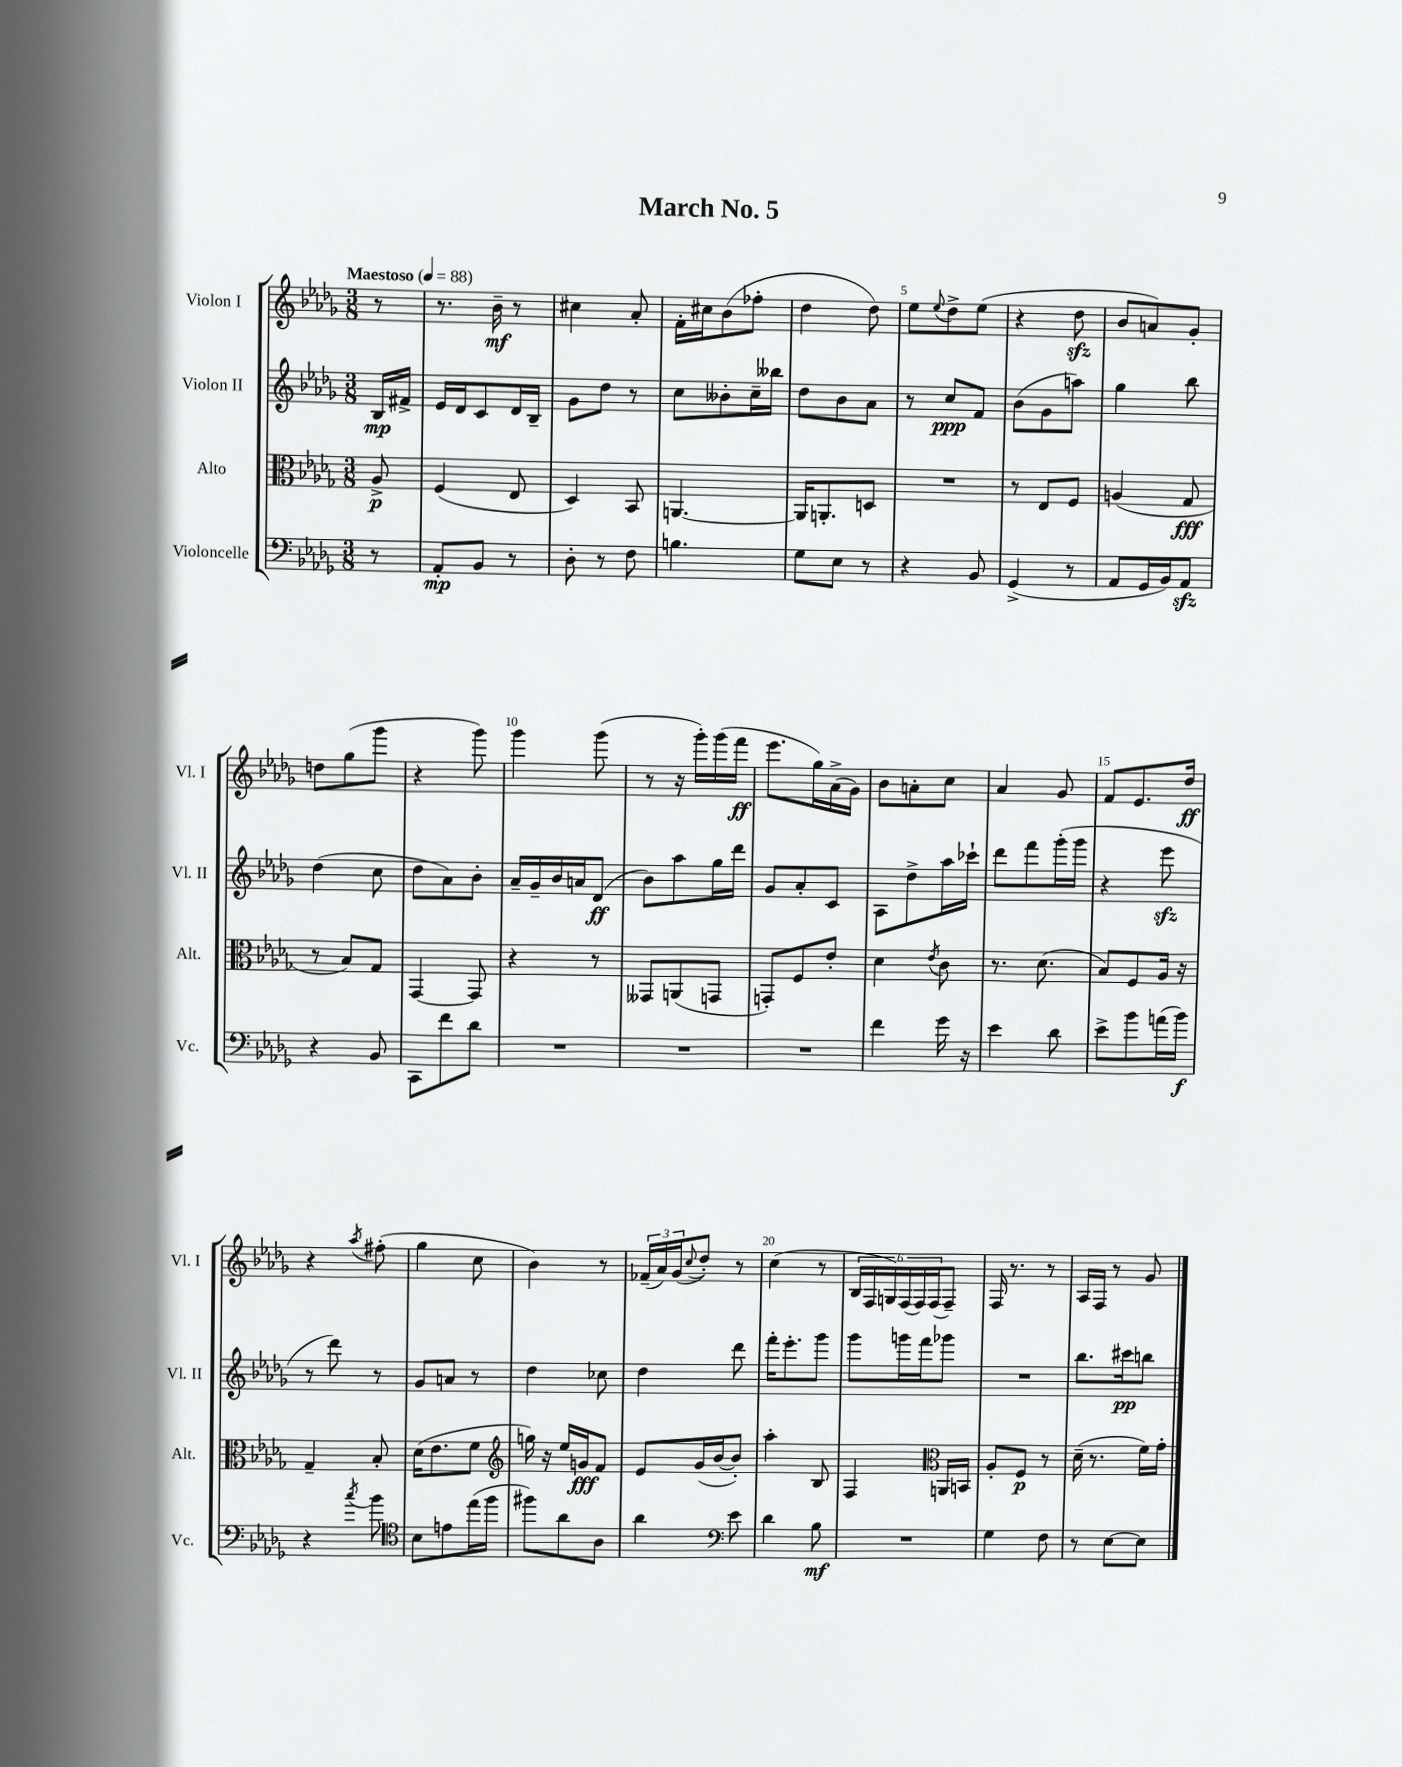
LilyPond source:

\header { title = "March No. 5" }
<<
\new StaffGroup <<
\new Staff = "s0" \with { instrumentName = "Violon I" shortInstrumentName = "Vl. I" } {
    \clef treble \key des \major \numericTimeSignature \time 3/8 \partial 8 \tempo "Maestoso" 4 = 88
    r8 |
    r8. bes'16--\mf r8 |
    cis''4 aes'8-. |
    f'16-. cis''16 bes'8( fes''8-. |
    des''4 des''8) |
    ees''8 \appoggiatura { ees''8 } des''8-> ees''8( |
    r4 des''8\sfz |
    bes'8 a'8) ges'8-. |
    d''8 ges''8( ges'''8 |
    r4 ges'''8) |
    ges'''4 ges'''8( |
    r8 r16 ges'''16-.) ges'''16( f'''16\ff |
    ees'''8. ges''16) aes'16->( ges'16) |
    bes'8 a'8-. c''8 |
    aes'4 ges'8 |
    f'8 ees'8. des''16\ff |
    r4 \acciaccatura { aes''8 } fis''8-.( |
    ges''4 c''8 |
    bes'4) r8 |
    \tuplet 3/2 { fes'16--( aes'16) ges'16( } \appoggiatura { c''8 } des''8-.) r8 |
    c''4( r8 |
    \tuplet 6/4 { bes16 f16 g16) f16( f16) f16( } f8--) |
    f16 r8. r8 |
    aes16 f16 r8 ges'8 \bar "|." |
}
\new Staff = "s1" \with { instrumentName = "Violon II" shortInstrumentName = "Vl. II" } {
    \clef treble \key des \major \numericTimeSignature \time 3/8 \partial 8
    bes16\mp fis'16-> |
    ees'16 des'16 c'8 des'16 bes16-- |
    ges'8 des''8 r8 |
    c''8 beses'8-. c''16-- beses''16 |
    des''8 bes'8 aes'8 |
    r8 c''8\ppp f'8 |
    bes'8( ges'8 a''8) |
    ges''4 bes''8 |
    des''4( c''8 |
    des''8 aes'8) bes'8-. |
    aes'16-- ges'16-- bes'16 a'16 des'8\ff( |
    bes'8) aes''8 ges''16 des'''16 |
    ges'8 aes'8-. c'8 |
    aes8 des''8-> aes''16 ces'''16-! |
    des'''8 f'''8 ges'''16-.( ges'''16 |
    r4 ees'''8\sfz |
    r8 des'''8) r8 |
    ges'8 a'8 r8 |
    des''4 ces''8 |
    des''4 des'''8 |
    f'''16-. ees'''8.-. ges'''8 |
    ges'''8 g'''16 f'''16 ges'''8 |
    R4. |
    bes''8. cis'''16\pp b''8 \bar "|." |
}
\new Staff = "s2" \with { instrumentName = "Alto" shortInstrumentName = "Alt." } {
    \clef alto \key des \major \numericTimeSignature \time 3/8 \partial 8
    aes8->\p |
    f4( ees8 |
    des4) bes,8 |
    a,4.~ |
    a,16 a,8.-. d8 |
    R4. |
    r8 ees8 f8 |
    a4( ges8\fff |
    r8 bes8) ges8 |
    ges,4~ ges,8 |
    r4 r8 |
    geses,8 a,8( g,8 |
    g,8-.) f8 ees'8-. |
    des'4 \acciaccatura { ees'8 } c'8 |
    r8. des'8.( |
    bes8) f8 aes16 r16 |
    ges4-- bes8-. |
    des'16( ees'8. f'8 |
    \clef treble g''16) r16 ees''16 g'16\fff f'8 |
    ees'8 ges'16( bes'16~ bes'8-.) |
    aes''4-. bes8 |
    f4 \clef alto a,16 b,16 |
    aes8-. f8\p r8 |
    des'16--( r8. f'16) ges'16-. \bar "|." |
}
\new Staff = "s3" \with { instrumentName = "Violoncelle" shortInstrumentName = "Vc." } {
    \clef bass \key des \major \numericTimeSignature \time 3/8 \partial 8
    r8 |
    aes,8-.\mp bes,8 r8 |
    des8-. r8 f8 |
    b4. |
    ges8 ees8 r8 |
    r4 bes,8 |
    ges,4->( r8 |
    aes,8 ges,16 bes,16) aes,8\sfz |
    r4 bes,8 |
    c,8 f'8 des'8 |
    R4. |
    R4. |
    R4. |
    f'4 ges'16 r16 |
    ees'4 des'8 |
    ees'8-> bes'8 a'16( bes'16\f) |
    r4 \acciaccatura { c''8 } bes'8 |
    \clef tenor bes8 e'8 ees''16( f''16 |
    fis''8) aes'8 aes8 |
    aes'4 \clef bass ees'8 |
    des'4 bes8\mf |
    R4. |
    ges4 f8 |
    r8 ees8~ ees8 \bar "|." |
}
>>
>>
\layout { \context { \Score \override BarNumber.break-visibility = ##(#f #t #t) barNumberVisibility = #(every-nth-bar-number-visible 5) } }
